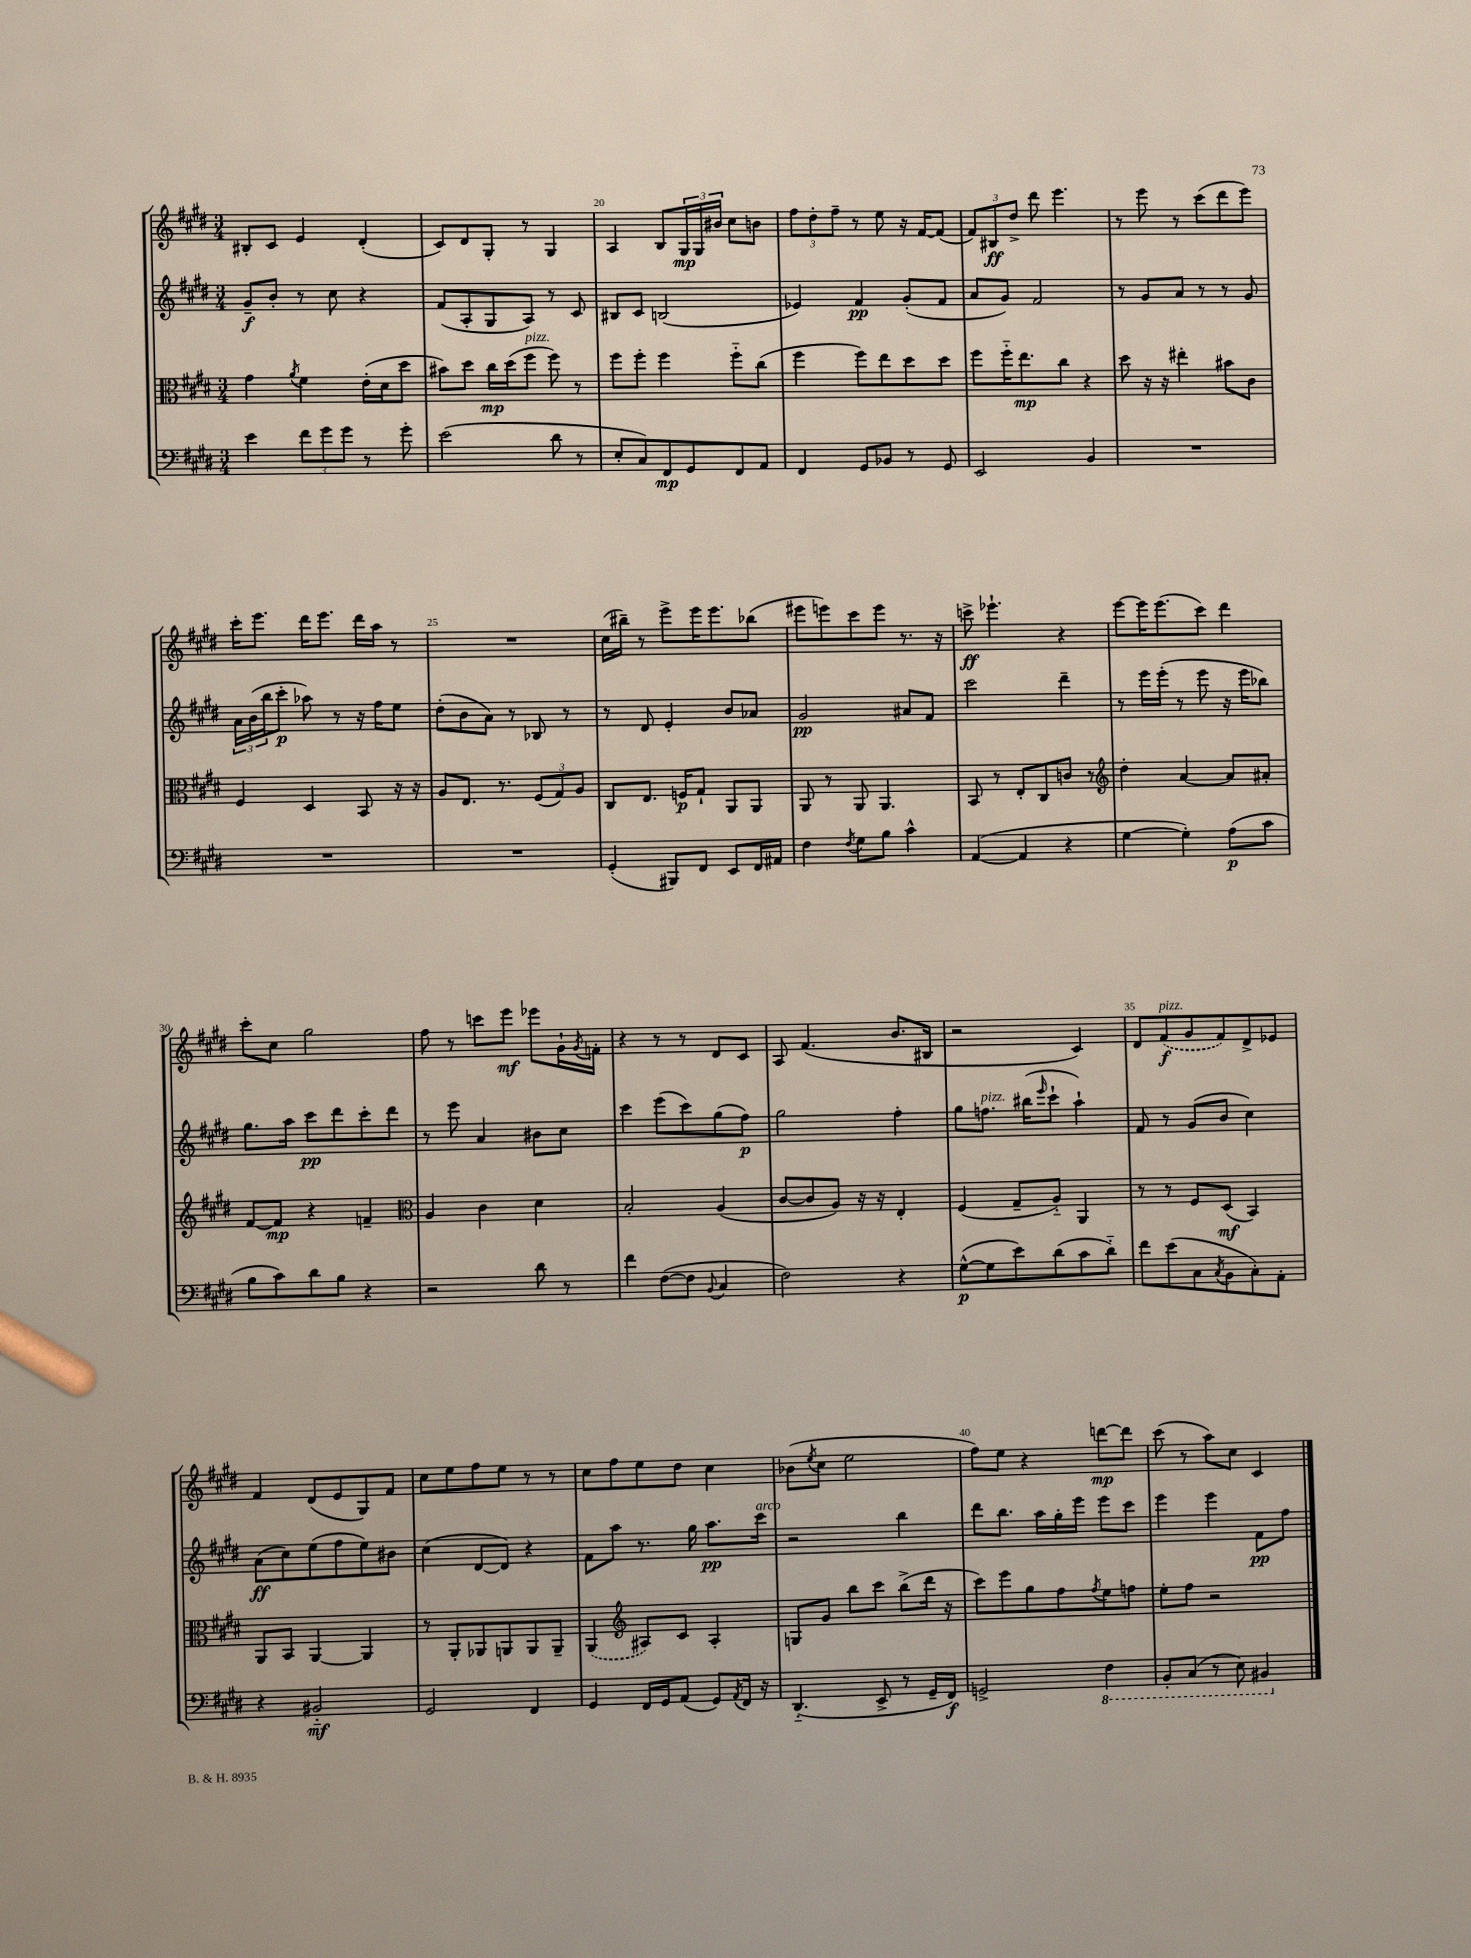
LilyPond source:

<<
\new StaffGroup <<
\new Staff = "s0" {
    \clef treble \key e \major \numericTimeSignature \time 3/4
    bis8-. cis'8 e'4 dis'4-.( |
    cis'8) dis'8 gis8-. r8 gis4 |
    a4 b8 \tuplet 3/2 { gis16\mp gis16 bis'16 } cis''8 b'8 |
    \tuplet 3/2 { fis''8 dis''8-. fis''8-- } r8 e''8 r16 fis'16~ fis'8( |
    \tuplet 3/2 { fis'8) bis8\ff dis''8-> } dis'''8 e'''4. |
    r8 e'''8 r8 cis'''8( dis'''8 e'''8) |
    cis'''16-. e'''8. dis'''16 e'''8. dis'''16 a''16 r8 |
    R2. |
    cis''16( bis''16--) r8 e'''8-> e'''16 e'''8. bes''8( |
    eis'''8 e'''8) cis'''8 e'''8 r8. r16 |
    c'''8->\ff ees'''4.-! r4 |
    e'''8~ e'''16 e'''8.( cis'''8) dis'''4 |
    cis'''8-. cis''8 gis''2 |
    fis''8 r8 c'''8 e'''8\mf ees'''8 gis'16-! \acciaccatura { gis'8 } f'16-. |
    r4 r8 r8 dis'8 cis'8 |
    a8 fis'4.( b'8. bis16 |
    r2 cis'4) |
    dis'8 \once \slurDashed fis'8\f^\markup { \italic "pizz." }( gis'8 fis'8) dis'8-> ees'8 |
    fis'4 dis'8( e'8 gis8) fis'8 |
    cis''8 e''8 fis''8 e''8 r8 r8 |
    cis''8 fis''8 e''8 dis''8 cis''4 |
    bes'8( \acciaccatura { e''8 } cis''8 e''2 |
    fis''8) e''8 r4 d'''8~\mp d'''8 |
    cis'''8( r8 a''8) cis''8 cis'4 \bar "|." |
}
\new Staff = "s1" {
    \clef treble \key e \major \numericTimeSignature \time 3/4
    gis'8--\f b'8-. r8 cis''8 r4 |
    fis'8( a8-. gis8 a8) r8 cis'8 |
    bis8 cis'8 b2( |
    ees'4) fis'4\pp gis'8-.( fis'8 |
    a'8 gis'8) fis'2 |
    r8 gis'8 a'8 r8 r8 gis'8 |
    \tuplet 3/2 { a'16 b'16( b''16 } cis'''8-.\p aes''8) r8 r16 fis''16 e''8 |
    dis''8-.( b'8 a'8) r8 bes8 r8 |
    r8 dis'8 e'4-. b'8 aes'8 |
    gis'2\pp ais'8 fis'8 |
    cis'''2 dis'''4-- |
    r8 e'''16 e'''16-.( r8 e'''8 r16 e'''16 bes''8) |
    gis''8. a''16 cis'''8\pp dis'''8 cis'''8-. dis'''8 |
    r8 e'''8 a'4 bis'8 cis''8 |
    cis'''4 e'''8( cis'''8) gis''8( fis''8\p) |
    gis''2 fis''4-. |
    gis''8 f''8.^\markup { \italic "pizz." } bis''16( \grace { e'''16 } cis'''8-! a''4-!) |
    fis'8 r8 gis'8( b'8 cis''4) |
    a'8\ff( cis''8) e''8( fis''8 e''8) bis'8 |
    cis''4( dis'8~ dis'8) r4 |
    fis'8 a''8 r8. gis''16 a''8.\pp cis'''16^\markup { \italic "arco" } |
    r2 b''4 |
    dis'''8 b''8. a''16 gis''16-. e'''16 e'''8 cis'''8 |
    e'''4 e'''4 fis'8\pp fis''8 \bar "|." |
}
\new Staff = "s2" {
    \clef alto \key e \major \numericTimeSignature \time 3/4
    gis'4 \acciaccatura { a'8 } fis'4 e'16-.( dis'16 dis''8 |
    bis'8) dis''8 cis''16\mp dis''16( fis''8^\markup { \italic "pizz." } fis''8) r8 |
    fis''8 fis''8-. fis''4 fis''8-_ cis''8( |
    fis''4 fis''8) e''8 dis''8 dis''8 |
    fis''8 fis''16-_ e''8.\mp cis''8 r4 |
    dis''8 r16 r16 eis''4-. bis'8 cis'8 |
    fis4 dis4 b,8 r16 r16 |
    a8 e8. r8. \tuplet 3/2 { fis8( gis8) a8 } |
    cis8 e8. f16\p gis8-! a,8 a,8 |
    a,8 r8 a,8 a,4. |
    b,8 r8 e8-. cis8 c'8 r8 |
    \clef treble dis''4-. a'4~ a'8 ais'8-. |
    fis'8~ fis'8\mp r4 f'4-- |
    \clef alto a4 cis'4 dis'4 |
    b2-. a4( |
    cis'8~ cis'8 a8) r16 r16 e4-. |
    fis4( gis8-- a8-_) a,4 |
    r8 r8 fis8 dis8\mf( b,4) |
    a,8 b,8 a,4~ a,4 |
    r8 a,8-. aes,8 a,8 a,8 a,8-- |
    \once \slurDashed a,4( \clef treble ais8) cis'8 ais4-. |
    g8 gis'8 b''8 cis'''8 b''8->( dis'''16 r16 |
    cis'''8) e'''8 gis''8 fis''8 \acciaccatura { fis''8 } e''8 f''8 |
    e''8-. fis''8 r2 \bar "|." |
}
\new Staff = "s3" {
    \clef bass \key e \major \numericTimeSignature \time 3/4
    e'4 \tuplet 3/2 { fis'8 gis'8 gis'8 } r8 gis'8-. |
    e'2( dis'8 r8 |
    e8-. cis8) fis,8\mp gis,8 fis,8 a,8 |
    fis,4 gis,8 bes,8 r8 gis,8 |
    e,2 b,4 |
    R2. |
    R2. |
    R2. |
    gis,4-.( bis,,8) fis,8 e,8 fis,16 ais,16 |
    fis4 \acciaccatura { fis8 } gis8 b8 cis'4-^ |
    a,4~( a,4 r4 |
    gis4~ gis4-.) a8\p( cis'8 |
    b8 cis'8) dis'8 b8 r4 |
    r2 dis'8 r8 |
    fis'4 fis8~( fis8 \appoggiatura { b,8 } cis4 |
    fis2) r4 |
    gis8~-^\p( gis8 e'8) dis'8( cis'8 dis'8-_) |
    fis'8 e'8( cis8 \acciaccatura { cis8 } b,8 cis8-.) a,8-. |
    r4 bis,2-_\mf |
    gis,2 fis,4 |
    gis,4 fis,16 gis,16 a,8( gis,8) \acciaccatura { a,8 } fis,16 r16 |
    dis,4.-_( e,8-> r8 gis,16-- fis,16\f) |
    g,2-> \ottava #-1 fis,4 |
    b,,8-. cis,8( r8 e,8) bis,,4 \ottava #0 \bar "|." |
}
>>
>>
\layout { \context { \Score currentBarNumber = #18 \override BarNumber.break-visibility = ##(#f #t #t) barNumberVisibility = #(every-nth-bar-number-visible 5) } }
